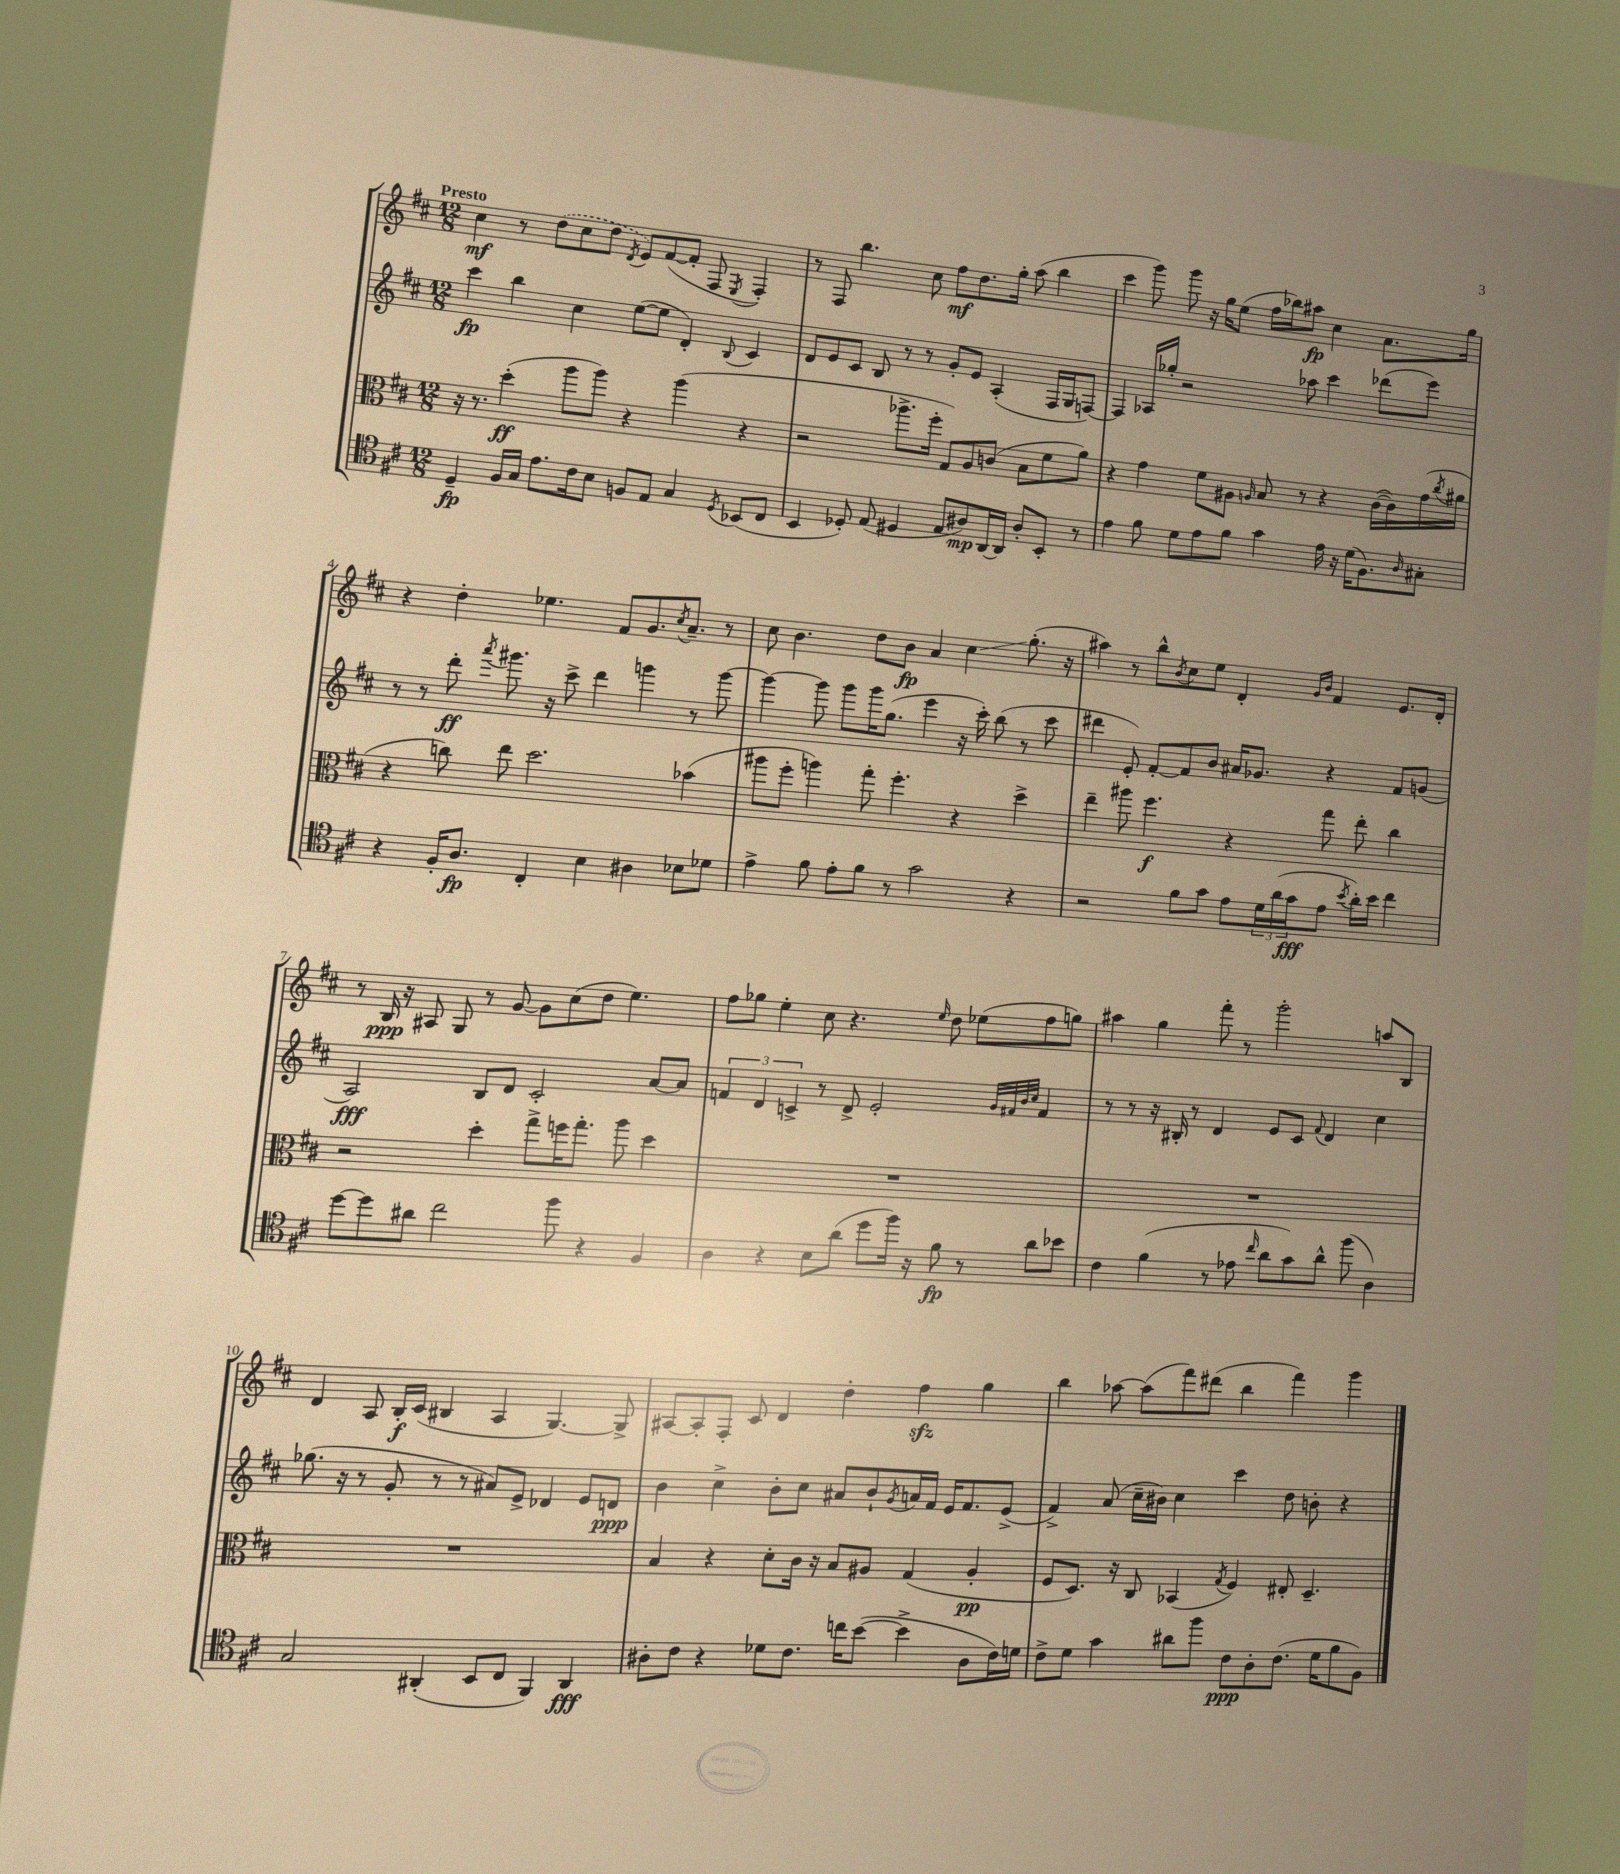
<<
\new StaffGroup <<
\new Staff = "s0" {
    \clef treble \key d \major \numericTimeSignature \time 12/8 \tempo "Presto"
    cis''4\mf r8 \once \slurDashed d''8( cis''8 d''8 \acciaccatura { d'8 } e'8) fis'8~( fis'8-. fis8 \acciaccatura { e8 } fis4-.) |
    r8 fis8 b''4. cis''8 fis''8\mf d''8. g''16-. a''8( b''4 |
    cis'''4 g'''8) g'''8 r16 g''16 e''8( fis''16 bes''16) ais''8\fp cis''4 a'8. g''16 |
    r4 d''4-. ees''4. fis'8 g'8. \acciaccatura { cis''8 } a'8.-- r8 |
    cis''8 b'4. d''8 b'8\fp a'4 cis''4\glissando g''8.-.( r16 |
    ais''4) r8 b''8-^ \acciaccatura { b'8 } cis''8 e''8 d'4-. \grace { g'16 b'16 } fis'4 e'8. d'16-. |
    r8 b16\ppp r16 ais8 g8 r8 g'8~ g'8 cis''8( d''8 e''4.) |
    fis''8 ges''8 e''4-. cis''8 r4. \grace { e''16 } d''8 ees''8( fis''8 g''8) |
    ais''4 g''4 fis'''8-. r8 g'''2-. a''8 b8 |
    d'4 a8 b16-.\f cis'16( bis4 a4 g4.~) g8-> |
    ais8~ ais8-. fis8-. cis'8 d'4 d''4-. fis''4\sfz g''4 |
    b''4 aes''8~ aes''8( fis'''8) dis'''8( b''4 fis'''4) g'''4 \bar "|." |
}
\new Staff = "s1" {
    \clef treble \key d \major \numericTimeSignature \time 12/8
    cis'''4\fp b''4 cis''4 e''8~( e''8 d'4-.) \appoggiatura { b8 } cis'4 |
    d'8 e'8 cis'8 b8 r8 r8 g'8-. e'8 a4-.( fis16 g16 f8~) |
    f4 aes16 ges''16-. r2 aes''8 cis'''4 des'''8( e'''8) |
    r8 r8 d'''8-.\ff \acciaccatura { a'''8 } gis'''8. r16 cis'''8-> d'''4 g'''4 r8 g'''8~ |
    g'''4~ g'''8 g'''8 g'''16 g''8.( e'''4 r16 cis'''16-.) b''8( r8 cis'''8 |
    dis'''4 e'8-.) fis'8~-. fis'8 b'8 ais'16 ges'8. r4 fis'8 g'8( |
    a2\fff) b8 d'8 cis'2-. a'8~ a'8 |
    \tuplet 3/2 { f'4 d'4 c'4-> } r8 d'8-> e'2-. \grace { g'32 fis'32 b'32 cis''32 } fis'4 |
    r8 r8 r16 bis16-. r8 d'4 e'8 cis'8 \appoggiatura { fis'8 } d'4 cis''4 |
    ges''8.( r16 r8 g'8-. r8 r8 ais'8) e'8-> des'4 e'8 d'8\ppp |
    b'4 cis''4-> b'8-. cis''8 ais'8 b'8-! \acciaccatura { g'8 } a'16 fis'16 e'16 fis'8. e'8->( |
    fis'4->) a'8( cis''16-- bis'16) cis''4 cis'''4 d''8 b'8-. r4 \bar "|." |
}
\new Staff = "s2" {
    \clef alto \key d \major \numericTimeSignature \time 12/8
    r16 r8. d''4-.\ff( a''8 a''8) r4 a''4( r4 |
    r2 aes''8.-> fis''16-. g8) a8 c'8( b8 fis'8 a'8) |
    r4 g'4 fis'8 ais8 \grace { a16 } b8 r8 r4 cis'16~( cis'16) g'16( \acciaccatura { cis''8 } ais'16 |
    r4 c''8) e''8 d''2. bes'4( |
    ais''8 fis''8-. a''4) g''8-. fis''4.-. r4 d''4-> |
    e''4-- ais''8 fis''4.\f r4 g''8 e''8-. cis''4 |
    r2 d''4-. g''8-> f''16 g''8.-. a''8 d''4 |
    R1. |
    R1. |
    R1. |
    b4 r4 d'8-. cis'16 r16 b8 ais8 g4( ais4-.\pp |
    fis8 d8.) r16 cis8 bes,4( \acciaccatura { g8 } fis4) eis8-. d4.-- \bar "|." |
}
\new Staff = "s3" {
    \clef tenor \key d \major \numericTimeSignature \time 12/8
    d4--\fp fis16 g16 e'8. cis'16 b8 f8 e8 g4 \acciaccatura { d8 } bes,8( cis8 |
    b,4 des8-.) e8( dis4 e8 ais8\mp) a,16~ a,16 ais8-. b,8-. r8 |
    e'4 fis'8 d'8 e'8 fis'8 g'4 e'16 r16 d'16( fis8.) \grace { a16 } gis8-. |
    r4 fis16-. a8.\fp cis4-. b4 ais4 bes8 des'8 |
    e'4-> fis'8 e'8-. fis'8 r8 g'2 r4 |
    r2 fis'8 g'8 e'8 \tuplet 3/2 { d'16 a'16( g'16\fff } e'8 \acciaccatura { b'8 } a'16-.) b'16 cis''4 |
    d''8~ d''8 ais'8 cis''2 fis''8 r4 fis4 |
    a4 r4 b8 a'8( d''8 fis''16) r16 fis'8\fp r8 a'8 bes'8 |
    cis'4 fis'4( r8 ees'8 \grace { cis''16 } a'8 g'8) a'8-^ fis''8( a4) |
    g2 ais,4-.( b,8 cis8 fis,4) ais,4\fff |
    ais8-. cis'8 r4 des'8 cis'8. c''16 b'8~( b'4-> ais8 cis'16) d'16 |
    cis'8-> d'8 g'4 ais'8 fis''8 cis'8\ppp a8-. cis'8.( d'16 fis'8 fis8) \bar "|." |
}
>>
>>
